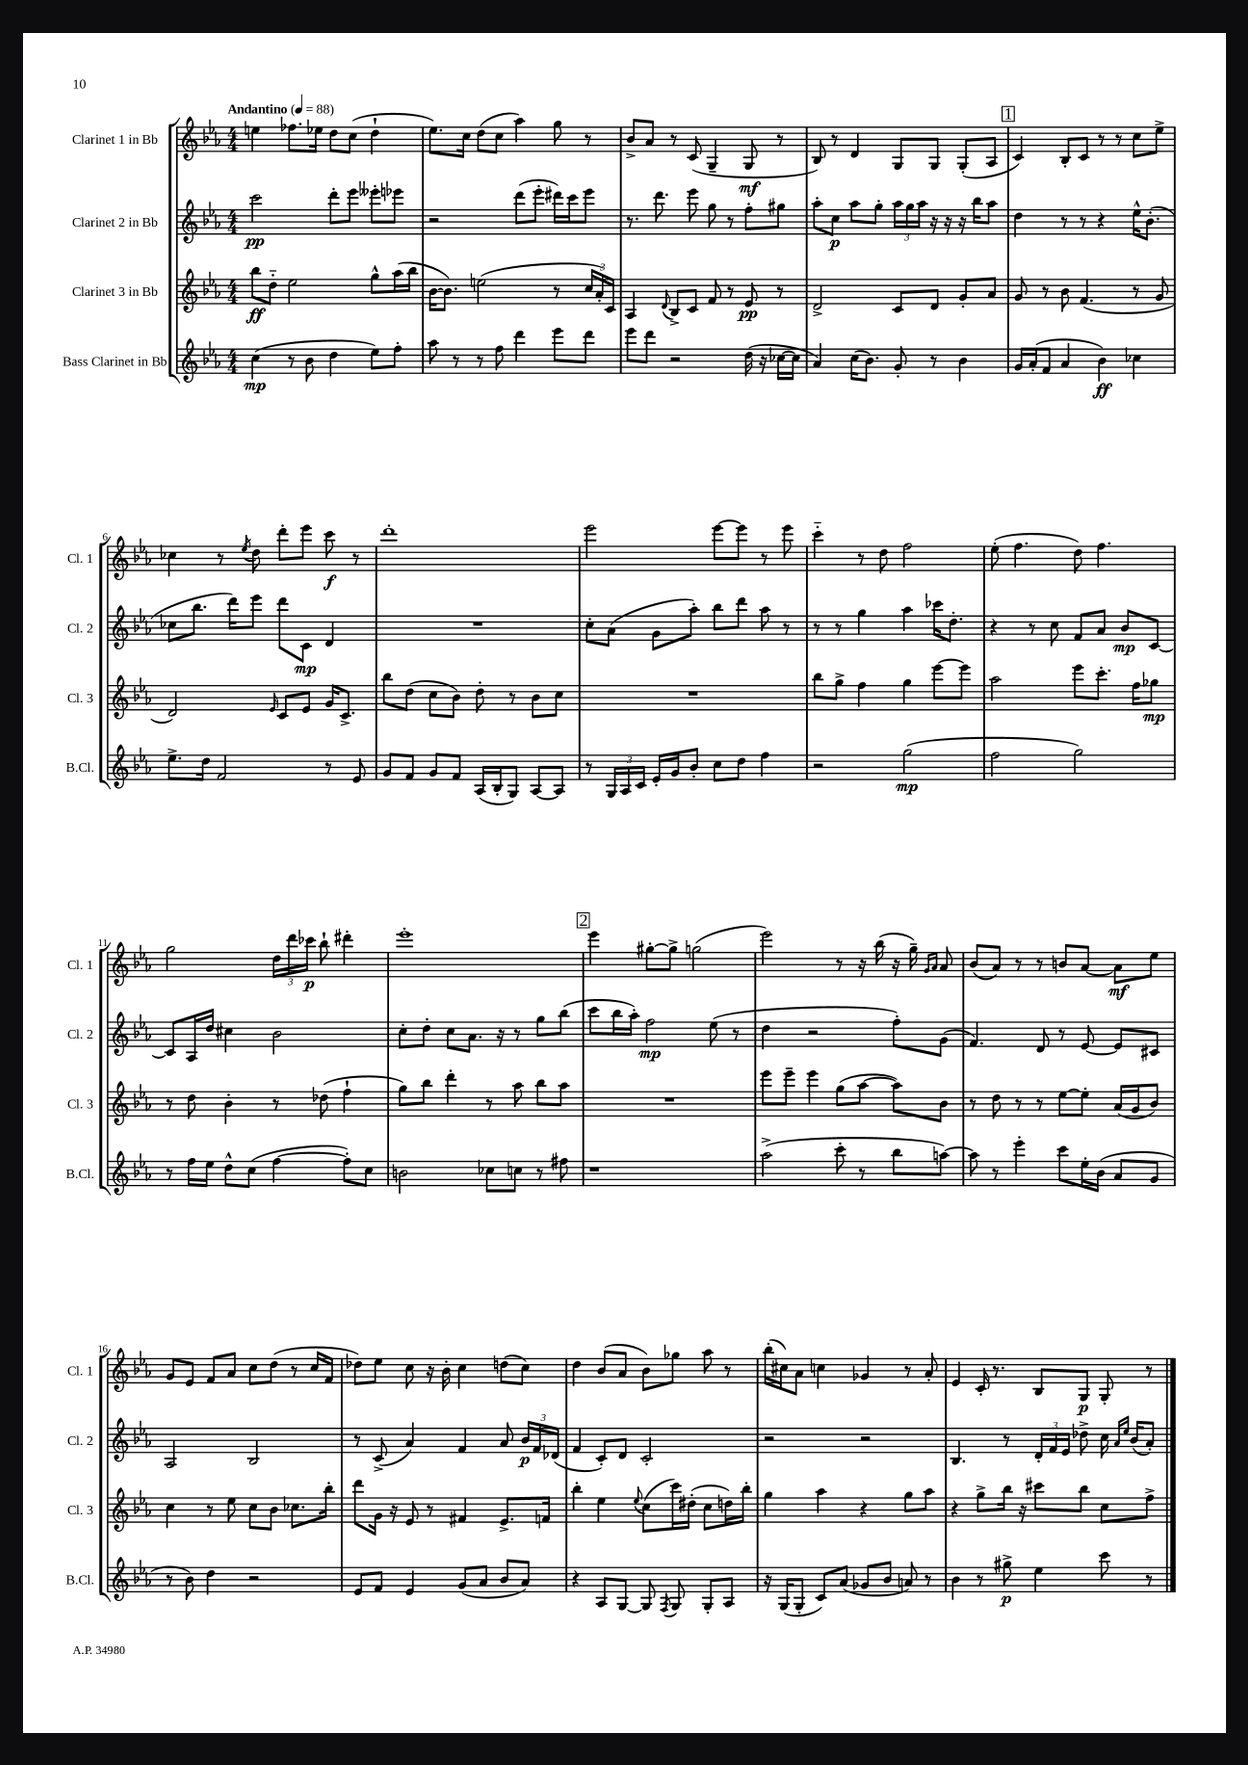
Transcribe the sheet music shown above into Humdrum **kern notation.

**kern	**dynam	**kern	**dynam	**kern	**dynam	**kern	**dynam
*part4	*part4	*part3	*part3	*part2	*part2	*part1	*part1
*staff4	*staff4	*staff3	*staff3	*staff2	*staff2	*staff1	*staff1
*I"Bass Clarinet in Bb	*	*I"Clarinet 3 in Bb	*	*I"Clarinet 2 in Bb	*	*I"Clarinet 1 in Bb	*
*I'B.Cl.	*	*I'Cl. 3	*	*I'Cl. 2	*	*I'Cl. 1	*
*clefG2	*	*clefG2	*	*clefG2	*	*clefG2	*
*k[b-e-a-]	*	*k[b-e-a-]	*	*k[b-e-a-]	*	*k[b-e-a-]	*
*M4/4	*	*M4/4	*	*M4/4	*	*M4/4	*
*MM88	*	*MM88	*	*MM88	*	*MM88	*
=1	=1	=1	=1	=1	=1	=1	=1
!	!	!	!	!	!	!LO:TX:a:B:t=Andantino	!
(4cc\	mp	8bb-\L	ff	2ccc\	pp	4een\	.
.	.	8dd\J	.	.	.	.	.
8r	.	2ee-\	.	.	.	8.ff-X\L	.
8b-\	.	.	.	.	.	.	.
.	.	.	.	.	.	16ee-X\Jk	.
4dd\	.	.	.	8ddd'\L	.	8dd\L	.
.	.	.	.	8eee-\J	.	(8cc\J	.
8ee-\L)	.	8gg^^\L	.	8eee--X'\L	.	4dd`\	.
8ff'\J	.	(16aa-\L	.	8eee-X\J	.	.	.
.	.	16bb-\JJ	.	.	.	.	.
=2	=2	=2	=2	=2	=2	=2	=2
8aa-\	.	[16b-\KL	.	2r	.	8.ee-\L)	.
.	.	8.b-\J])	.	.	.	.	.
8r	.	.	.	.	.	.	.
.	.	.	.	.	.	16cc\Jk	.
8r	.	(2een\	.	.	.	(8dd\L	.
8ff\	.	.	.	.	.	8cc\J	.
4ddd\	.	.	.	(8ddd\L	.	4aa-\)	.
.	.	.	.	8eee-'\J	.	.	.
8eee-\L	.	8r	.	16ddd#X\LL)	.	8gg\	.
.	.	.	.	16ccc\J	.	.	.
8ddd\J	.	24cc/LL	.	8eee-\J	.	8r	.
.	.	24a-'/)	.	.	.	.	.
.	.	24c/JJ	.	.	.	.	.
=3	=3	=3	=3	=3	=3	=3	=3
8eee-\L	.	4A-/	.	8.r	.	8b-^/L	.
8ddd\J	.	.	.	.	.	8a-/J	.
.	.	.	.	8.ddd\	.	.	.
.	.	8qqd/	.	.	.	.	.
2r	.	8B-^/L	.	.	.	8r	.
.	.	8c/J	.	8eee-\	.	(8c/	.
.	.	8f/	.	8gg\	.	4G~/	.
.	.	8r	.	8r	.	.	.
(16dd\	.	8e-/	pp	8ff'\L	.	8G/	mf
16r	.	.	.	.	.	.	.
[16cc-X\LL	.	8r	.	8gg#X\J	.	8r	.
16cc-\JJ]	.	.	.	.	.	.	.
=4	=4	=4	=4	=4	=4	=4	=4
4a-/)	.	2d^/	.	8aa-'\L	.	8B-/)	.
.	.	.	.	8cc\J	p	8r	.
(16cc\KL	.	.	.	8aa-\L	.	4d/	.
8.b-\J)	.	.	.	.	.	.	.
.	.	.	.	8gg'\J	.	.	.
8g'/	.	8c/L	.	24aa-\LL	.	8G/L	.
.	.	.	.	24gg\	.	.	.
.	.	.	.	24aa-\JJ	.	.	.
8r	.	8d/J	.	16r	.	8G/J	.
.	.	.	.	16r	.	.	.
4b-\	.	8g'/L	.	16r	.	(8G'/L	.
.	.	.	.	16bb-\KL	.	.	.
.	.	8a-/J	.	8aa-\J	.	8A-/J	.
!!LO:REH:place=s1:t=1
=5	=5	=5	=5	=5	=5	=5	=5
16g/LL	.	8g/	.	4dd\	.	4c/)	.
(16a-'/J	.	.	.	.	.	.	.
8f/J	.	8r	.	.	.	.	.
4a-/	.	8b-\	.	8r	.	8B-'/L	.
.	.	(4.f/	.	8r	.	8c/J	.
4b-\)	ff	.	.	4r	.	8r	.
.	.	.	.	.	.	8r	.
4cc-X\	.	8r	.	16ee-^^\KL	.	8cc\L	.
.	.	.	.	(8.b-'\J	.	.	.
.	.	8g/	.	.	.	8ee-^\J	.
!!LO:LB:g=z
=6	=6	=6	=6	=6	=6	=6	=6
8.ee-^\L	.	2d/)	.	8cc-X\L	.	4cc-X\	.
.	.	.	.	8.bb-\J	.	.	.
16dd\Jk	.	.	.	.	.	.	.
2f/	.	.	.	.	.	8r	.
.	.	.	.	16ddd\KL)	.	.	.
.	.	.	.	.	.	8qee-/	.
.	.	.	.	8eee-\J	.	8dd\	.
.	.	16qqe-/	.	.	.	.	.
.	.	8c/L	.	8ddd\L	.	8ddd'\L	.
.	.	8e-/J	.	8c\J	mp	8eee-\J	.
8r	.	16g/KL	.	4d/	.	8ccc\	f
.	.	8.c^/J	.	.	.	.	.
8e-/	.	.	.	.	.	8r	.
=7	=7	=7	=7	=7	=7	=7	=7
8g/L	.	8bb-\L	.	1r	.	1ddd'	.
8f/J	.	(8dd\J	.	.	.	.	.
8g/L	.	8cc\L	.	.	.	.	.
8f/J	.	8b-\J)	.	.	.	.	.
(16A-/LL	.	8dd'\	.	.	.	.	.
16B-'/J	.	.	.	.	.	.	.
8G/J)	.	8r	.	.	.	.	.
[8A-/L	.	8b-\L	.	.	.	.	.
8A-/J]	.	8cc\J	.	.	.	.	.
=8	=8	=8	=8	=8	=8	=8	=8
8r	.	1r	.	8cc'\L	.	2eee-\	.
24G/LL	.	.	.	(8a-\J	.	.	.
24A-/	.	.	.	.	.	.	.
24c/JJ	.	.	.	.	.	.	.
16e-'/LL	.	.	.	8g\L	.	.	.
16g/J	.	.	.	.	.	.	.
8b-'/J	.	.	.	8aa-'\J)	.	.	.
8cc\L	.	.	.	8bb-\L	.	[8eee-\L	.
8dd\J	.	.	.	8ddd\J	.	8eee-\J]	.
4ff\	.	.	.	8aa-\	.	8r	.
.	.	.	.	8r	.	8eee-\	.
=9	=9	=9	=9	=9	=9	=9	=9
2r	.	8bb-\L	.	8r	.	4ccc\	.
.	.	8gg^\J	.	8r	.	.	.
.	.	4ff\	.	4gg\	.	8r	.
.	.	.	.	.	.	8dd\	.
(2gg\	mp	4gg\	.	4aa-\	.	2ff\	.
.	.	[8eee-\L	.	16ccc-X\KL	.	.	.
.	.	.	.	8.dd'\J	.	.	.
.	.	8eee-\J]	.	.	.	.	.
=10	=10	=10	=10	=10	=10	=10	=10
2ff\	.	2aa-\	.	4r	.	(8ee-'\	.
.	.	.	.	.	.	4.ff\	.
.	.	.	.	8r	.	.	.
.	.	.	.	8cc\	.	.	.
2gg\)	.	8eee-\L	.	8f/L	.	8dd\)	.
.	.	8.ccc'\J	.	8a-/J	.	4.ff\	.
.	.	.	.	8b-/L	mp	.	.
.	.	16ff\KL	.	.	.	.	.
.	.	8gg-X\J	mp	[8c/J	.	.	.
!!LO:LB:g=z
=11	=11	=11	=11	=11	=11	=11	=11
8r	.	8r	.	8c/L]	.	2gg\	.
16ff\LL	.	8dd\	.	16A-/L	.	.	.
16ee-\JJ	.	.	.	16dd/JJ	.	.	.
8dd^^\L	.	4b-'\	.	4cc#X\	.	.	.
(8cc\J	.	.	.	.	.	.	.
[4ff\	.	8r	.	2b-\	.	24dd\LL	.
.	.	.	.	.	.	24ddd\	.
.	.	.	.	.	.	24ccc-X\JJ	p
.	.	(8dd-X\	.	.	.	8bb-`\	.
8ff'\L])	.	4ff`\	.	.	.	4ddd#X'\	.
8cc\J	.	.	.	.	.	.	.
=12	=12	=12	=12	=12	=12	=12	=12
2bn\	.	8gg\L)	.	8cc'\L	.	1eee-'	.
.	.	8bb-\J	.	8dd'\J	.	.	.
.	.	4ddd'\	.	8cc\L	.	.	.
.	.	.	.	8.a-\J	.	.	.
8cc-X\L	.	8r	.	.	.	.	.
.	.	.	.	16r	.	.	.
8ccn\J	.	8aa-\	.	8r	.	.	.
8r	.	8bb-\L	.	8gg\L	.	.	.
8ff#X\	.	8aa-\J	.	(8bb-\J	.	.	.
!!LO:REH:place=s1:t=2
=13	=13	=13	=13	=13	=13	=13	=13
1r	.	1r	.	8ccc\L	.	4eee-\	.
.	.	.	.	16bb-\L	.	.	.
.	.	.	.	16aa-'\JJ)	.	.	.
.	.	.	.	2ff\	mp	[8gg#X'\L	.
.	.	.	.	.	.	8gg#^\J]	.
.	.	.	.	.	.	(2ggn\	.
.	.	.	.	(8ee-\	.	.	.
.	.	.	.	8r	.	.	.
=14	=14	=14	=14	=14	=14	=14	=14
(2aa-^\	.	8eee-\L	.	4dd\	.	2eee-\)	.
.	.	8eee-~\J	.	.	.	.	.
.	.	4eee-\	.	2r	.	.	.
8ccc'\	.	(8gg\L	.	.	.	8r	.
8r	.	[8aa-\J	.	.	.	16r	.
.	.	.	.	.	.	(16bb-\	.
8bb-\L	.	8aa-\L])	.	8ff'\L)	.	16r	.
.	.	.	.	.	.	16gg~\)	.
.	.	.	.	.	.	16qqg/LL	.
.	.	.	.	.	.	16qqa-/JJ	.
[8aan\J)	.	8b-\J	.	(8g\J	.	8a-/	.
=15	=15	=15	=15	=15	=15	=15	=15
8aa\]	.	8r	.	4.f/)	.	(8b-/L	.
8r	.	8dd\	.	.	.	8a-/J)	.
4eee-'\	.	8r	.	.	.	8r	.
.	.	8r	.	8d/	.	8r	.
8ccc\L	.	[8ee-\L	.	8r	.	8bn/L	.
16ee-'\L	.	8ee-'\J]	.	[8e-/	.	[8a-/J	.
(16b-\JJ	.	.	.	.	.	.	.
8a-/L	.	(16a-/LL	.	8e-/L]	.	8a-\L]	mf
.	.	16g/J	.	.	.	.	.
8g/J	.	8b-/J)	.	8c#X/J	.	8ee-\J	.
!!LO:LB:g=z
=16	=16	=16	=16	=16	=16	=16	=16
8r	.	4cc\	.	2A-/	.	8g/L	.
8b-\)	.	.	.	.	.	8e-/J	.
4dd\	.	8r	.	.	.	8f/L	.
.	.	8ee-\	.	.	.	8a-/J	.
2r	.	8cc\L	.	2B-/	.	8cc\L	.
.	.	8b-\J	.	.	.	(8dd\J	.
.	.	8.cc-X\L	.	.	.	8r	.
.	.	.	.	.	.	16cc/LL	.
.	.	16bb-'\Jk	.	.	.	16f/JJ	.
=17	=17	=17	=17	=17	=17	=17	=17
8e-/L	.	8ddd\L	.	8r	.	8dd-X\L)	.
8f/J	.	16g\Jk	.	(8c^/	.	8ee-\J	.
.	.	16r	.	.	.	.	.
4e-/	.	8e-/	.	4a-/)	.	8cc\	.
.	.	8r	.	.	.	16r	.
.	.	.	.	.	.	16b-'\	.
(8g/L	.	4f#X/	.	4f/	.	4cc\	.
8a-/J	.	.	.	.	.	.	.
8b-/L	.	8.e-^/L	.	8a-/	.	(8ddn\L	.
8a-/J)	.	.	.	24b-/LL	p	8cc\J)	.
.	.	.	.	24f/	.	.	.
.	.	16fn/Jk	.	.	.	.	.
.	.	.	.	(24d-X/JJ	.	.	.
=18	=18	=18	=18	=18	=18	=18	=18
4r	.	4bb-'\	.	4f/	.	4dd\	.
8A-/L	.	4ee-\	.	8c'/L)	.	(8b-/L	.
[8G/J	.	.	.	8d/J	.	8a-/J	.
.	.	8qqee-/	.	.	.	.	.
8G/]	.	(8cc\L	.	2c'/	.	8b-\L)	.
8qF/	.	.	.	.	.	.	.
8G/	.	16ccc\L)	.	.	.	8gg-X\J	.
.	.	(16dd#X'\JJ	.	.	.	.	.
8G'/L	.	8cc\L	.	.	.	8aa-\	.
8A-/J	.	16ddn\L)	.	.	.	8r	.
.	.	16bb-'\JJ	.	.	.	.	.
=19	=19	=19	=19	=19	=19	=19	=19
16r	.	4gg\	.	2r	.	(16bb-'\LL	.
(16G/KL	.	.	.	.	.	16cc#X\J)	.
8G'/J	.	.	.	.	.	8a-\J	.
8c/L)	.	4aa-\	.	.	.	4ccn\	.
(8a-/J	.	.	.	.	.	.	.
8g-X/L	.	4r	.	2r	.	4g-X/	.
8b-/J	.	.	.	.	.	.	.
8an/)	.	8gg\L	.	.	.	8r	.
8r	.	8aa-\J	.	.	.	8a-'/	.
=20	=20	=20	=20	=20	=20	=20	=20
4b-\	.	4r	.	4.B-/	.	4e-/	.
8r	.	8gg^\L	.	.	.	16c'/	.
.	.	.	.	.	.	8.r	.
8gg#X^\	p	16bb-\Jk	.	8r	.	.	.
.	.	16r	.	.	.	.	.
4ee-\	.	8ccc#X\L	.	24d'/LL	.	8B-/L	.
.	.	.	.	24f/	.	.	.
.	.	.	.	24e-/JJ	.	.	.
.	.	8bb-\J	.	8dd-X^\	.	8G/J	p
8ccc\	.	8cc\L	.	16cc\	.	8G'/	.
.	.	.	.	16qqa-/LL	.	.	.
.	.	.	.	16qqee-/JJ	.	.	.
.	.	.	.	(16b-/KL	.	.	.
8r	.	8ff^\J	.	8a-'/J)	.	8r	.
==	==	==	==	==	==	==	==
*-	*-	*-	*-	*-	*-	*-	*-
